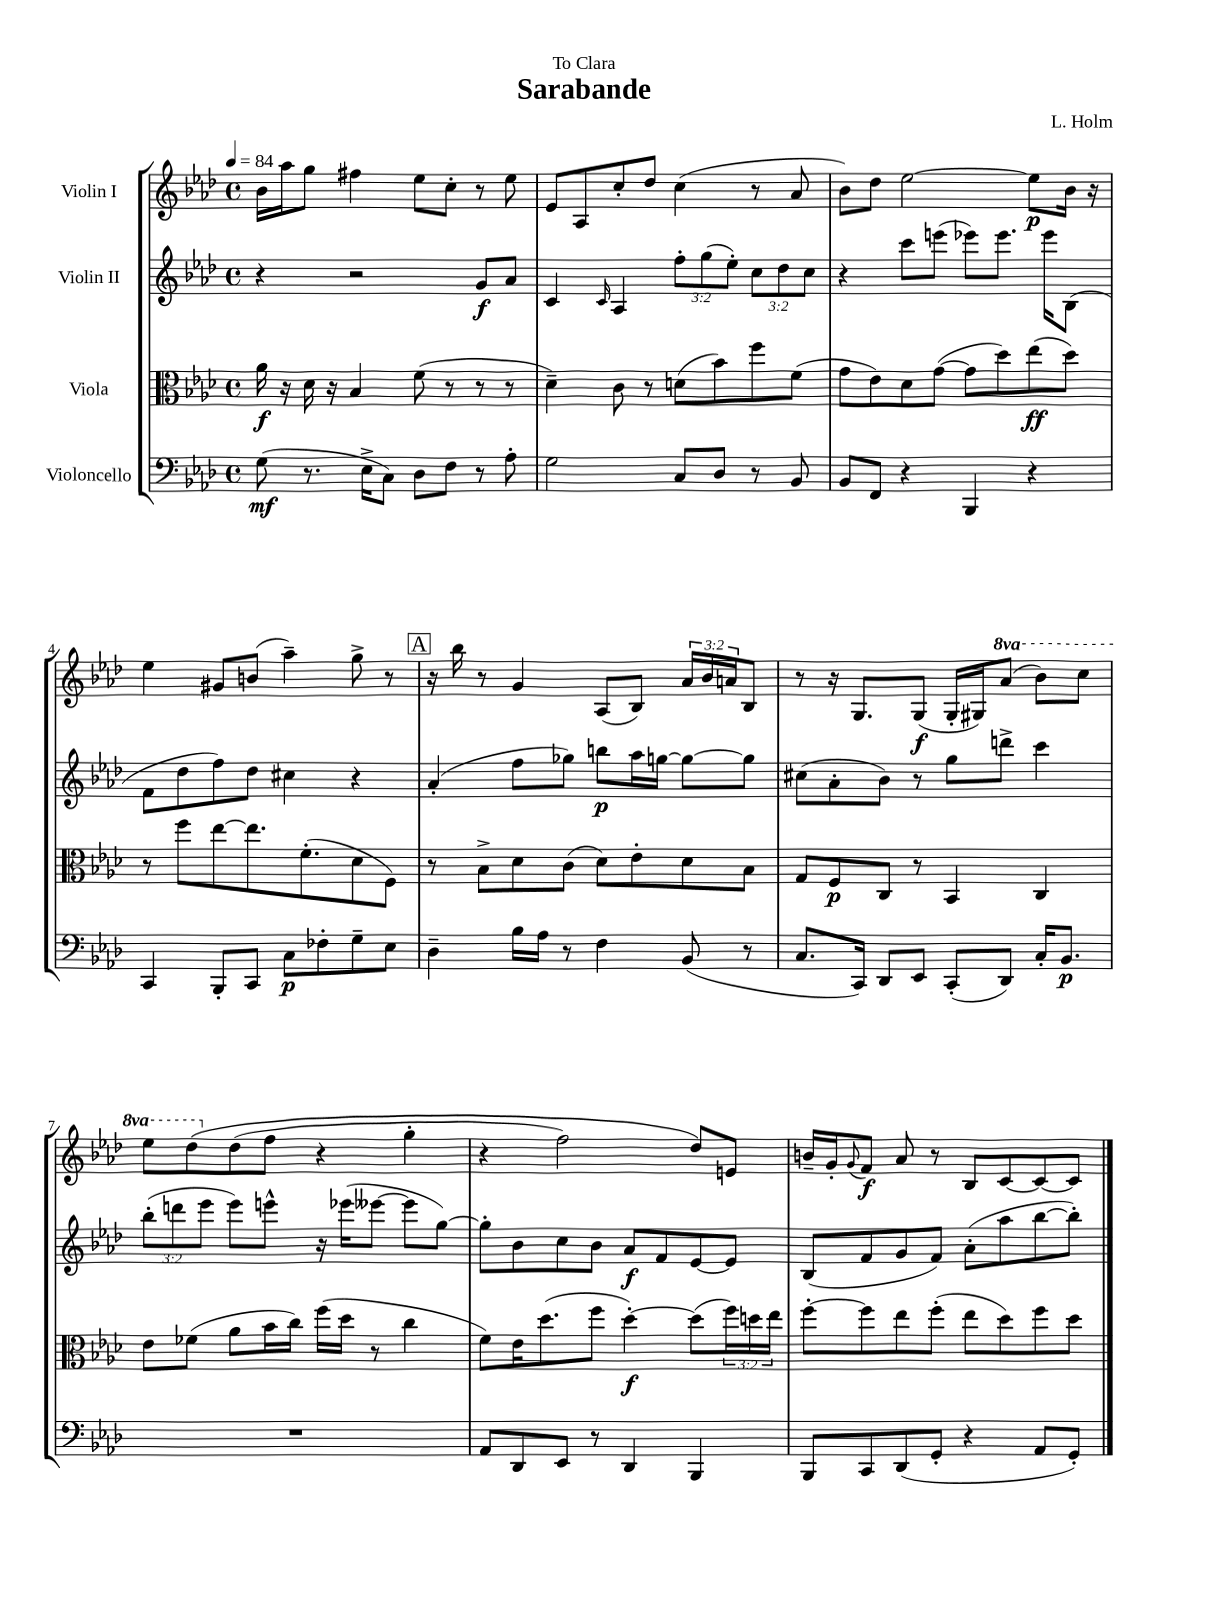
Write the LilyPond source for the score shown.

\header { title = "Sarabande" composer = "L. Holm" dedication = "To Clara" }
<<
\new StaffGroup <<
\new Staff = "s0" \with { instrumentName = "Violin I" } {
    \clef treble \key aes \major \defaultTimeSignature \time 4/4 \override Staff.TupletNumber.text = #tuplet-number::calc-fraction-text \set Staff.ottavationMarkups = #ottavation-simple-ordinals \tempo 4 = 84
    bes'16 aes''16 g''8 fis''4 ees''8 c''8-. r8 ees''8 |
    ees'8 aes8 c''8-. des''8 c''4( r8 aes'8 |
    bes'8) des''8 ees''2~ ees''8\p bes'16 r16 |
    ees''4 gis'8 b'8( aes''4--) g''8-> r8 |
    \mark \markup { \box "A" } r16 bes''16 r8 g'4 aes8( bes8) \tuplet 3/2 { aes'16 bes'16 a'16 } bes8 |
    r8 r16 g8. g8\f( g16-. gis16) \ottava #1 aes''8( bes''8) c'''8 |
    ees'''8 des'''8\( \ottava #0 des''8( f''8 r4 g''4-. |
    r4 f''2) des''8\) e'8 |
    b'16-- g'16-. \appoggiatura { g'8 } f'8\f aes'8 r8 bes8 c'8~ c'8~ c'8 \bar "|." |
}
\new Staff = "s1" \with { instrumentName = "Violin II" } {
    \clef treble \key aes \major \defaultTimeSignature \time 4/4 \override Staff.TupletNumber.text = #tuplet-number::calc-fraction-text
    r4 r2 g'8\f aes'8 |
    c'4 \grace { c'16 } aes4 \tuplet 3/2 { f''8-. g''8( ees''8-.) } \tuplet 3/2 { c''8 des''8 c''8 } |
    r4 c'''8 e'''8( ees'''8) ees'''8. ees'''16 bes8( |
    f'8 des''8 f''8) des''8 cis''4 r4 |
    \mark \markup { \box "A" } aes'4-.( f''8 ges''8) b''8\p aes''16 g''16~ g''8~ g''8 |
    cis''8( aes'8-. bes'8) r8 g''8 d'''8-> c'''4 |
    \tuplet 3/2 { bes''8-.( d'''8 ees'''8 } ees'''8) e'''8-^ r16 ees'''16( eeses'''8~ eeses'''8 g''8~) |
    g''8-. bes'8 c''8 bes'8 aes'8\f f'8 ees'8~ ees'8 |
    bes8( f'8 g'8 f'8) aes'8-.( aes''8 bes''8~ bes''8-.) \bar "|." |
}
\new Staff = "s2" \with { instrumentName = "Viola" } {
    \clef alto \key aes \major \defaultTimeSignature \time 4/4 \override Staff.TupletNumber.text = #tuplet-number::calc-fraction-text
    aes'16\f r16 des'16 r16 bes4 f'8( r8 r8 r8 |
    des'4--) c'8 r8 d'8( bes'8) f''8 f'8( |
    g'8 ees'8) des'8 g'8~( g'8 des''8) ees''8\ff( des''8) |
    r8 f''8 ees''8~ ees''8. f'8.-.( des'8 f8) |
    \mark \markup { \box "A" } r8 bes8-> des'8 c'8( des'8) ees'8-. des'8 bes8 |
    g8 f8\p c8 r8 bes,4 c4 |
    ees'8 fes'8( aes'8 bes'16 c''16) f''16( des''16 r8 c''4 |
    f'8) ees'16 des''8.( f''8 des''4~-.\f) des''8( \tuplet 3/2 { f''16) d''16 ees''16 } |
    f''8~-. f''8 ees''8 f''8-.( ees''8 des''8) f''8 des''8 \bar "|." |
}
\new Staff = "s3" \with { instrumentName = "Violoncello" } {
    \clef bass \key aes \major \defaultTimeSignature \time 4/4
    g8\mf( r8. ees16-> c8) des8 f8 r8 aes8-. |
    g2 c8 des8 r8 bes,8 |
    bes,8 f,8 r4 bes,,4 r4 |
    c,4 bes,,8-. c,8 c8\p fes8-. g8-- ees8 |
    \mark \markup { \box "A" } des4-- bes16 aes16 r8 f4 bes,8( r8 |
    c8. c,16) des,8 ees,8 c,8-.( des,8) c16-. bes,8.\p |
    R1 |
    aes,8 des,8 ees,8 r8 des,4 bes,,4 |
    bes,,8 c,8 des,8( g,8-. r4 aes,8 g,8-.) \bar "|." |
}
>>
>>
